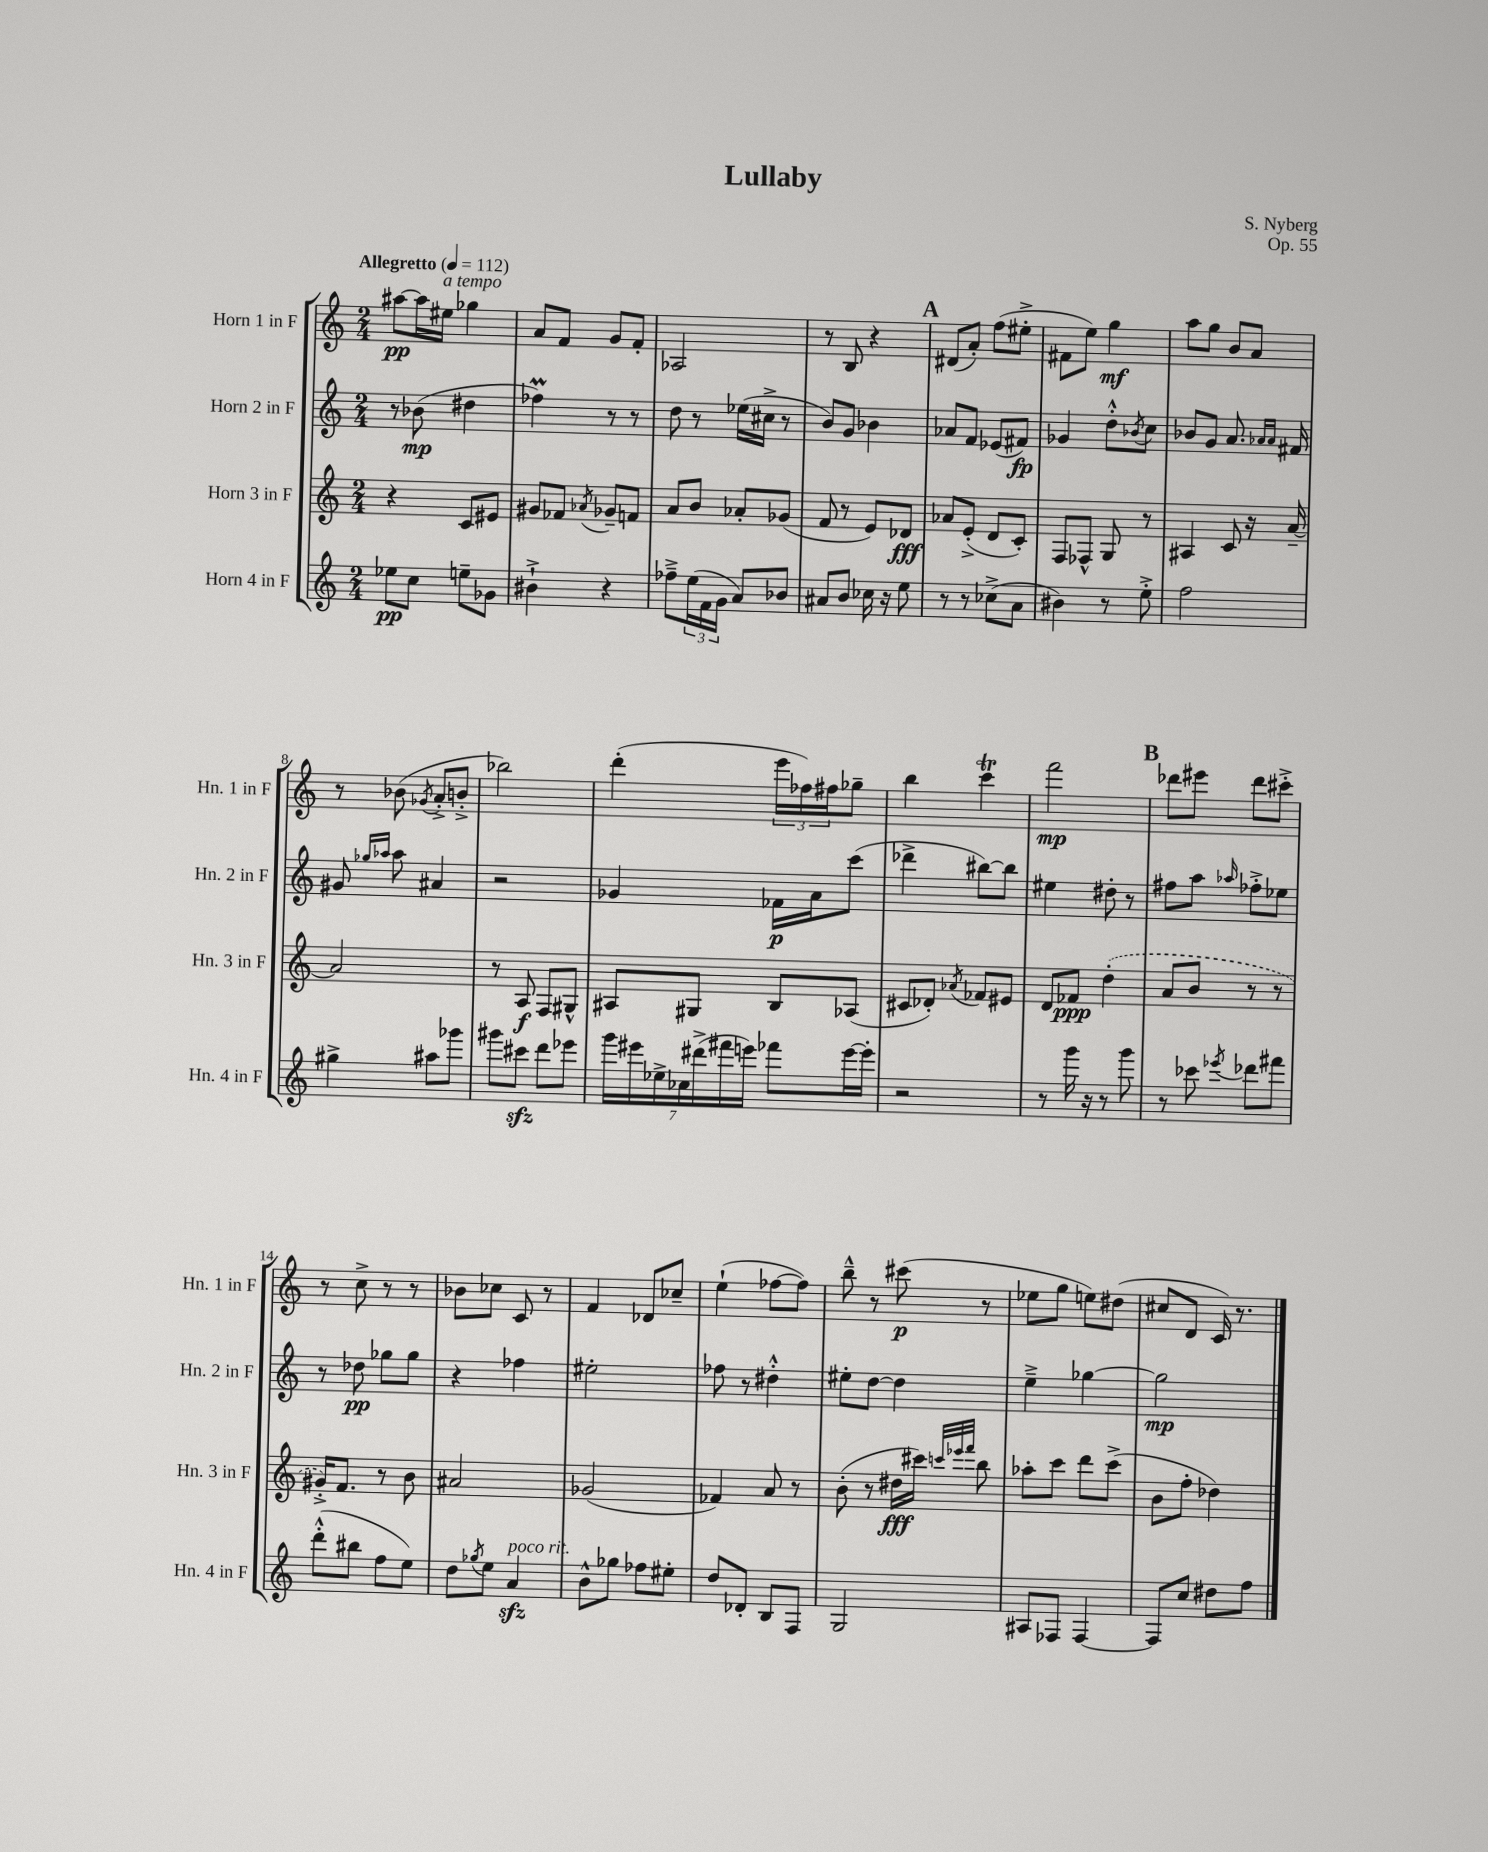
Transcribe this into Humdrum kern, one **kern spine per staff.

**kern	**dynam	**kern	**dynam	**kern	**dynam	**kern	**dynam
*part4	*part4	*part3	*part3	*part2	*part2	*part1	*part1
*staff4	*staff4	*staff3	*staff3	*staff2	*staff2	*staff1	*staff1
*I"Horn 4 in F	*	*I"Horn 3 in F	*	*I"Horn 2 in F	*	*I"Horn 1 in F	*
*I'Hn. 4 in F	*	*I'Hn. 3 in F	*	*I'Hn. 2 in F	*	*I'Hn. 1 in F	*
*clefG2	*	*clefG2	*	*clefG2	*	*clefG2	*
*k[]	*	*k[]	*	*k[]	*	*k[]	*
*M2/4	*	*M2/4	*	*M2/4	*	*M2/4	*
*MM112	*	*MM112	*	*MM112	*	*MM112	*
=1	=1	=1	=1	=1	=1	=1	=1
!	!	!	!	!	!	!LO:TX:a:B:t=Allegretto	!
8ee-X\L	pp	4r	.	8r	.	[8aa#X\L	pp
8cc\J	.	.	.	(8b-X\	mp	16aa#\L]	.
!	!	!	!	!	!	!LO:TX:a:i:t=a tempo	!
.	.	.	.	.	.	16ee#X\JJ	.
8een~\L	.	8c/L	.	4dd#X\	.	4gg-X\	.
8g-X\J	.	8e#X/J	.	.	.	.	.
=2	=2	=2	=2	=2	=2	=2	=2
4b#X`^\	.	8g#X/L	.	4ff-XM\)	.	8a/L	.
.	.	8f-X/J	.	.	.	8f/J	.
.	.	8qa-X/	.	.	.	.	.
4r	.	8g-X~/L	.	8r	.	8g/L	.
.	.	8fn/J	.	8r	.	8f'/J	.
=3	=3	=3	=3	=3	=3	=3	=3
8ff-X~^\L	.	8a/L	.	8dd\	.	2A-X/	.
(24ee\L	.	8b/J	.	8r	.	.	.
24f\	.	.	.	.	.	.	.
24g\JJ	.	.	.	.	.	.	.
8a/L)	.	8a-X'/L	.	(16ee-X\LL	.	.	.
.	.	.	.	16cc#X^\JJ	.	.	.
8b-X/J	.	(8g-X/J	.	8r	.	.	.
=4	=4	=4	=4	=4	=4	=4	=4
8a#X/L	.	8f/	.	8b/L)	.	8r	.
8b/J	.	8r	.	8g/J	.	8B/	.
16cc-X\	.	8e/L)	.	4b-X\	.	4r	.
16r	.	.	.	.	.	.	.
8ee\	.	8d-X/J	fff	.	.	.	.
!!LO:REH:place=s1:t=A
=5	=5	=5	=5	=5	=5	=5	=5
8r	.	8a-X/L	.	8a-X/L	.	(8d#X/L	.
8r	.	(8e'^/J	.	8f/J	.	8a'/J)	.
(8cc-X^\L	.	8d/L	.	(8e-X/L	.	(8ff\L	.
8a\J	.	8c'/J)	.	8f#X/J)	fp	8ee#X'^\J	.
=6	=6	=6	=6	=6	=6	=6	=6
4b#X\)	.	8F/L	.	4g-X/	.	8f#X\L	.
.	.	8F-X^^/J	.	.	.	8ee\J)	.
8r	.	8G/	.	8dd'^^\L	.	4gg\	mf
.	.	.	.	8qb-X/	.	.	.
8ee'^\	.	8r	.	8cc\J	.	.	.
=7	=7	=7	=7	=7	=7	=7	=7
2ff\	.	4A#X/	.	8b-X/L	.	8aa\L	.
.	.	.	.	8g/J	.	8gg\J	.
.	.	8c/	.	8.a/	.	8b/L	.
.	.	16r	.	.	.	8a/J	.
.	.	.	.	16qqa-X/LL	.	.	.
.	.	.	.	16qqa-/JJ	.	.	.
.	.	[16a~/	.	16f#X/	.	.	.
!!LO:LB:g=z
=8	=8	=8	=8	=8	=8	=8	=8
4gg#X^\	.	2a/]	.	8g#X/	.	8r	.
.	.	.	.	16qqgg-X/LL	.	.	.
.	.	.	.	16qqaa-X/JJ	.	.	.
.	.	.	.	8aa-\	.	(8b-X\	.
.	.	.	.	.	.	8qg-X/	.
8aa#X\L	.	.	.	4a#X/	.	8a'^/L	.
8ggg-X\J	.	.	.	.	.	8bn'^/J	.
=9	=9	=9	=9	=9	=9	=9	=9
8ggg#X\L	.	8r	.	2r	.	2bb-X\)	.
8ccc#Xzz\J	.	8A/	f	.	.	.	.
8ddd\L	.	8F/L	.	.	.	.	.
8eee-X\J	.	8G#X^^/J	.	.	.	.	.
=10	=10	=10	=10	=10	=10	=10	=10
28ggg\LL	.	8A#X/L	.	4g-X/	.	(4ddd'\	.
28eee#X\	.	.	.	.	.	.	.
28ee-X^\	.	.	.	.	.	.	.
28cc-X\	.	.	.	.	.	.	.
.	.	8G#X/J	.	.	.	.	.
(28ddd#X^\	.	.	.	.	.	.	.
28fff#X\	.	.	.	.	.	.	.
28eeen\JJ)	.	.	.	.	.	.	.
8fff-X\L	.	8B/L	.	16f-X\LL	p	24eee\LL	.
.	.	.	.	.	.	24ff-X\)	.
.	.	.	.	16a\J	.	.	.
.	.	.	.	.	.	24ff#X\J	.
[16eee\L	.	(8A-X/J	.	(8ccc\J	.	8gg-X~\J	.
16eee'\JJ]	.	.	.	.	.	.	.
=11	=11	=11	=11	=11	=11	=11	=11
2r	.	8c#X/L	.	4ddd-X^\	.	4bb\	.
.	.	8d-X'/J)	.	.	.	.	.
.	.	8qa-X/	.	.	.	.	.
.	.	8f-X/L	.	[8bb#X\L)	.	4cccT\	.
.	.	8e#X/J	.	8bb#\J]	.	.	.
=12	=12	=12	=12	=12	=12	=12	=12
8r	.	8d/L	.	4ee#X\	.	2fff\	mp
16ggg\	.	8f-X/J	ppp	.	.	.	.
16r	.	.	.	.	.	.	.
8r	.	(4dd'\	.	8dd#X'\	.	.	.
8ggg\	.	.	.	8r	.	.	.
!!LO:REH:place=s1:t=B
=13	=13	=13	=13	=13	=13	=13	=13
8r	.	8a/L	.	8ff#X\L	.	8ddd-X\L	.
8ccc-X\	.	8b/J	.	8aa\J	.	8eee#X\J	.
8qeee-X/	.	.	.	16qqaa-X/	.	.	.
8ddd-X\L	.	8r	.	8ff-X'^\L	.	8ddd-\L	.
8fff#X\J	.	8r	.	8ee-X\J	.	8ccc#X'^\J	.
!!LO:LB:g=z
=14	=14	=14	=14	=14	=14	=14	=14
(8ddd'^^\L	.	16g#X'^/KL)	.	8r	.	8r	.
.	.	8.f/J	.	.	.	.	.
8bb#X\J	.	.	.	8dd-X\	pp	8cc^\	.
8ff\L	.	8r	.	8gg-X\L	.	8r	.
8ee\J)	.	8b\	.	8gg-\J	.	8r	.
=15	=15	=15	=15	=15	=15	=15	=15
8dd\L	.	2a#X/	.	4r	.	8b-X\L	.
8qgg-X/	.	.	.	.	.	.	.
8ee\J	.	.	.	.	.	8cc-X\J	.
!LO:TX:a:i:t=poco rit.	!	!	!	!	!	!	!
4azz/	.	.	.	4ff-X\	.	8c/	.
.	.	.	.	.	.	8r	.
=16	=16	=16	=16	=16	=16	=16	=16
8b^^\L	.	(2g-X/	.	2ee#X'\	.	4f/	.
8gg-X\J	.	.	.	.	.	.	.
8ff-X\L	.	.	.	.	.	8d-X/L	.
8ee#X'\J	.	.	.	.	.	8cc-X~/J	.
=17	=17	=17	=17	=17	=17	=17	=17
8dd/L	.	4f-X/)	.	8ff-X\	.	(4ee`\	.
8d-X'/J	.	.	.	8r	.	.	.
8B/L	.	8a/	.	4dd#X'^^\	.	[8ff-X\L	.
8F/J	.	8r	.	.	.	8ff-\J])	.
=18	=18	=18	=18	=18	=18	=18	=18
2G/	.	(8b'\	.	8ee#X'\L	.	8bb~^^\	.
.	.	8r	.	[8dd\J	.	8r	.
.	.	16dd#X\LL	fff	4dd\]	.	(8ccc#X\	p
.	.	16ccc#X\JJ)	.	.	.	.	.
.	.	32qqcccn/LLL	.	.	.	.	.
.	.	32qqeee-X/	.	.	.	.	.
.	.	32qqfff/JJJ	.	.	.	.	.
.	.	8bb\	.	.	.	8r	.
=19	=19	=19	=19	=19	=19	=19	=19
8A#X/L	.	8aa-X'\L	.	4ee~^\	.	8ee-X\L	.
8F-X/J	.	8ccc\J	.	.	.	8gg\J	.
[4F-/	.	8ddd\L	.	[4gg-X\	.	8een\L)	.
.	.	(8ccc^\J	.	.	.	(8dd#X\J	.
=20	=20	=20	=20	=20	=20	=20	=20
8F-/L]	.	8b\L	.	2gg-\]	mp	8cc#X/L	.
8cc/J	.	8ff'\J	.	.	.	8d/J	.
8dd#X\L	.	4dd-X\)	.	.	.	16c/)	.
.	.	.	.	.	.	8.r	.
8ff\J	.	.	.	.	.	.	.
==	==	==	==	==	==	==	==
*-	*-	*-	*-	*-	*-	*-	*-
